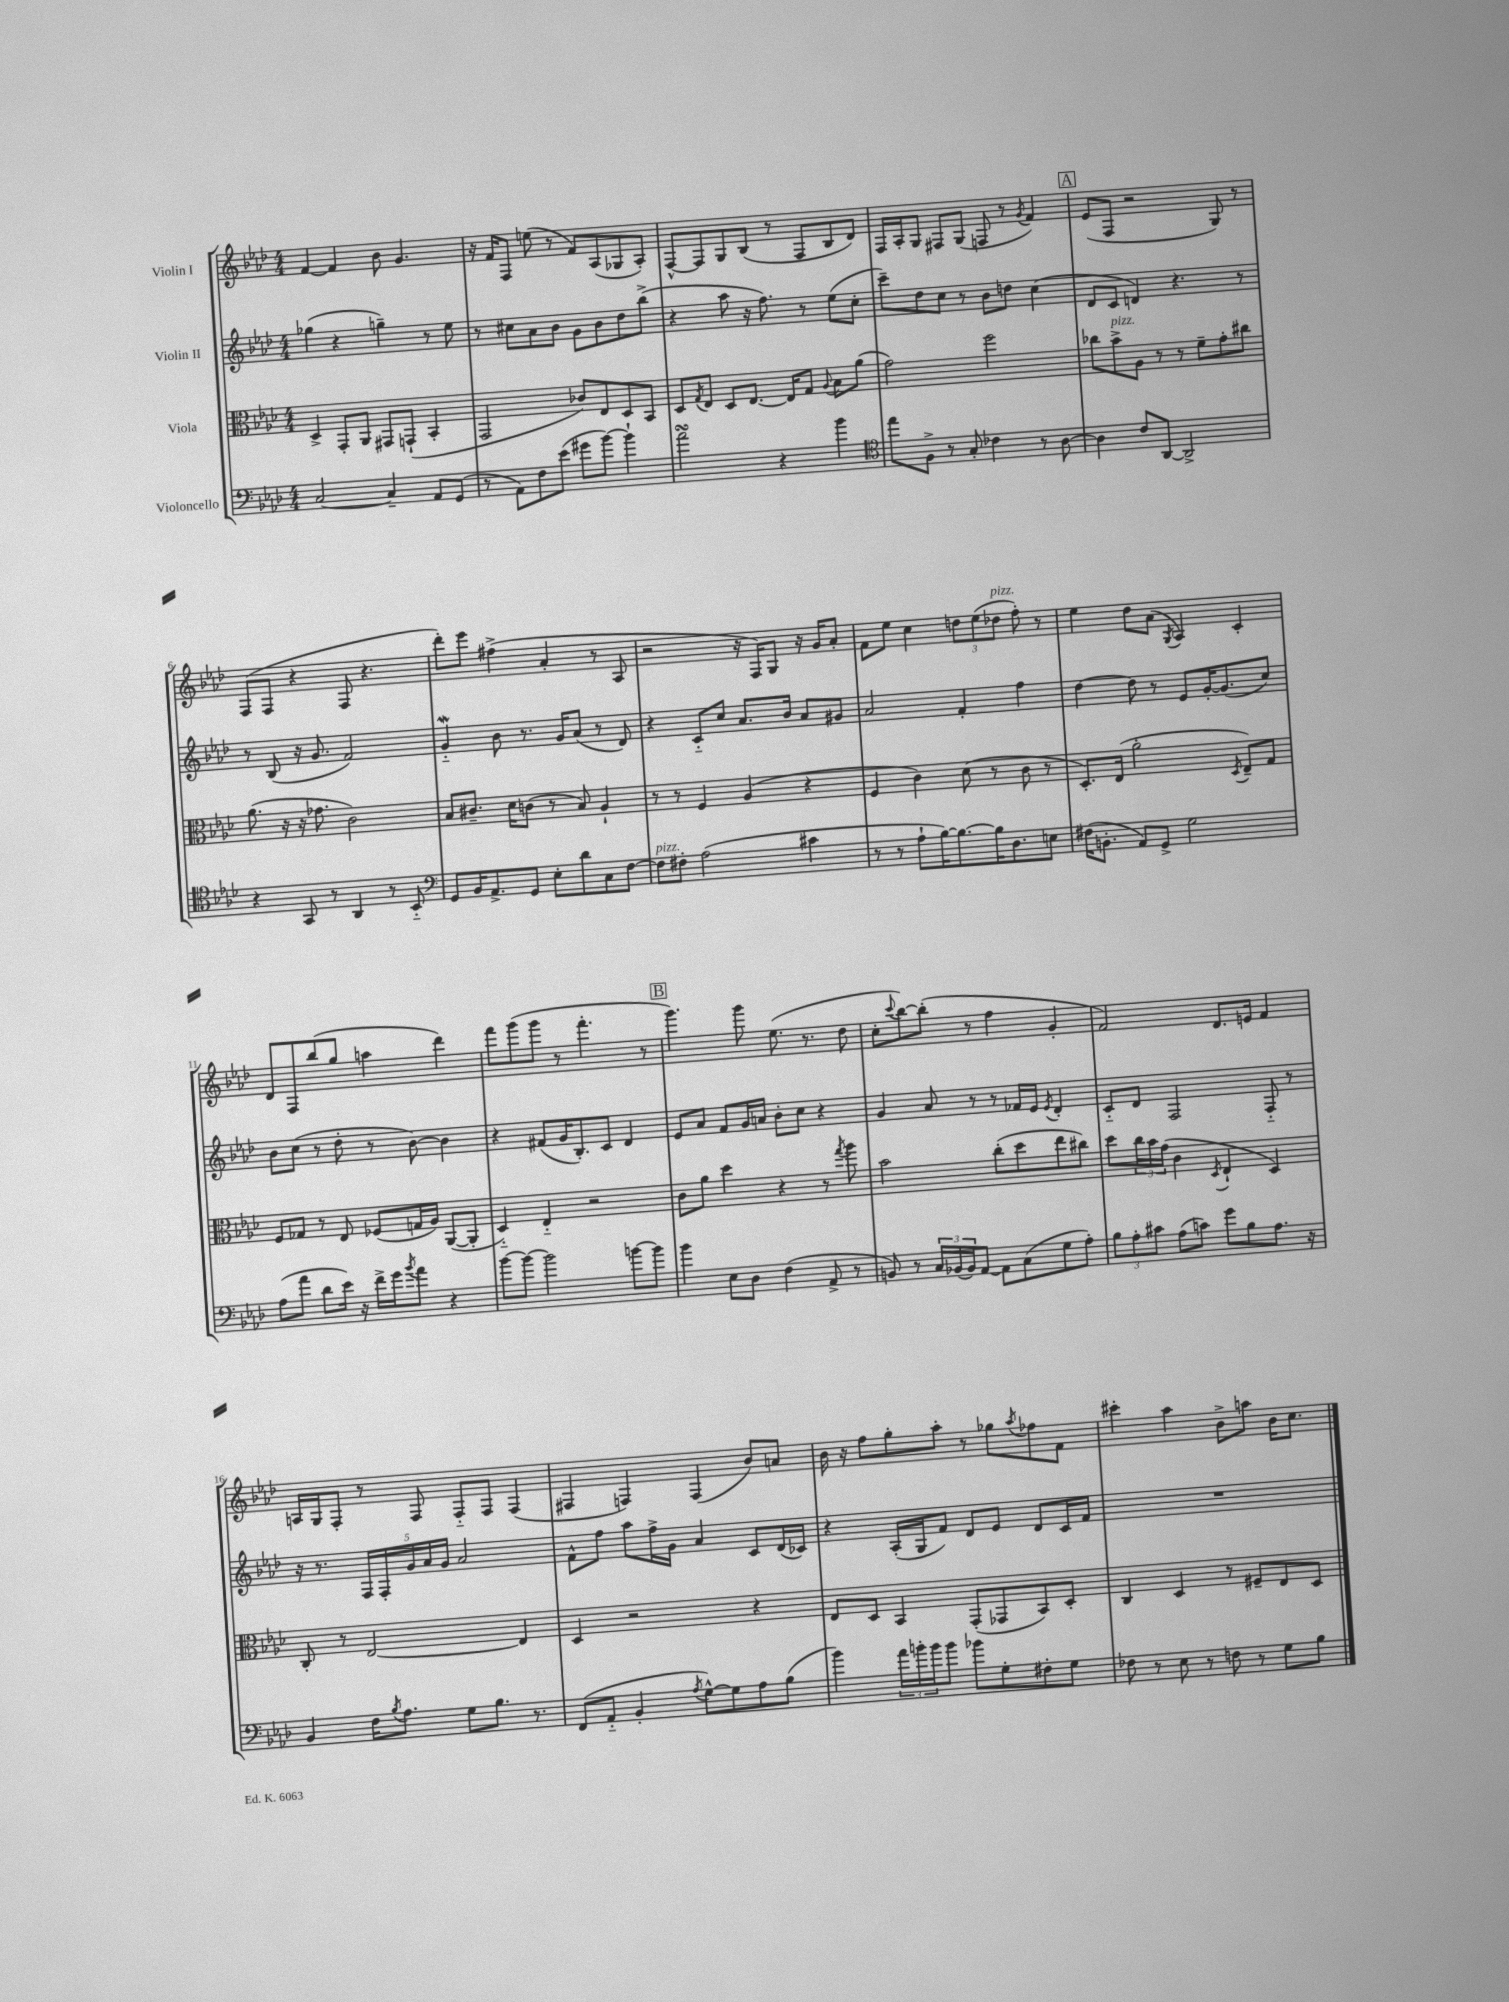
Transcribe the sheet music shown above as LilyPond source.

<<
\new StaffGroup <<
\new Staff = "s0" \with { instrumentName = "Violin I" } {
    \clef treble \key aes \major \numericTimeSignature \time 4/4
    f'4~ f'4 bes'8 g'4. |
    r16 f'16 f8 e''8( r8 f'8) aes8( ges8 aes8-.) |
    f8~-^ f8 g8 bes8( r8 f8 bes8 des'8) |
    f16 aes16-. g8 fis8 g8( f8 r8 \acciaccatura { g'8 } f'4) |
    \mark \markup { \box "A" } ees'8( f8 r2 g8) r8 |
    f8( f8 r4 f8 r4. |
    des'''8-.) ees'''8 fis''4->( aes'4-. r8 aes8 |
    r2 r16 f16) g8 r16 g'16 aes'8-. |
    f'8 ees''8 c''4 \tuplet 3/2 { d''8 ees''8( des''8^\markup { \italic "pizz." } } f''8-.) r8 |
    ees''4 des''8 aes'8( \acciaccatura { g8 } aes4) c'4-. |
    des'8 f8 bes''8( g''8 a''4 des'''4) |
    f'''8 g'''8( g'''8 r8 f'''4.-. r8 |
    \mark \markup { \box "B" } g'''4.) g'''8 ees''8.( r8. des''8 |
    c''8-. \appoggiatura { c'''8 } bes''8~) bes''8-.( r8 f''4 g'4-. |
    f'2) des'8. e'16 f'4 |
    a16 g16 f8-. r8 f8 f8-_ f8 f4( |
    fis4 f4) f4( bes'8) a'8 |
    bes'16 r16 f''8 g''8-. aes''8-. r8 ges''8 \acciaccatura { aes''8 } fes''8 f'8 |
    cis'''4-. aes''4 bes'8-> a''8 bes'16 c''8. \bar "|." |
}
\new Staff = "s1" \with { instrumentName = "Violin II" } {
    \clef treble \key aes \major \numericTimeSignature \time 4/4
    ges''4( r4 g''4--) r8 ees''8 |
    r8 cis''8 aes'8 bes'8 g'8 bes'8 des''8 bes''8->( |
    r4 aes''8 r16 f''8.) r8 ees''8( c''8-. |
    c'''8--) des''8 c''8 r8 bes'8 d''8 c''4( |
    \mark \markup { \box "A" } des'8 c'8 d'4) r4. r8 |
    r8 bes8( r16 g'8. f'2) |
    g'4-_\mordent bes'8 r8. g'16 aes'8( r8 des'8) |
    r4 c'8-_ c''8 aes'8. bes'16 aes'8 gis'8 |
    aes'2 f'4-. f''4 |
    des''4~ des''8 r8 ees'8 g'16~-. g'8.( c''8) |
    bes'8 c''8( r8 des''8-. r8 bes'8~) bes'4 |
    r4 fis'8( g'16 bes8.-.) c'8 des'4 |
    \mark \markup { \box "B" } ees'8 aes'8 f'8 g'16 a'16 bes'8-. c''8 r4 |
    g'4 aes'8 r8 r8 fes'16 ees'16 \acciaccatura { ees'8 } des'4-. |
    c'8-_ des'8 f2 f8-_ r8 |
    r16 r8. \tuplet 5/4 { f16 f16-. g'16 aes'16 g'16 } aes'2 |
    f'8-^ f''8 aes''8 f''16-> g'16 aes'4 c'8 des'16( ces'16) |
    r4 aes16-.( g16 f'8) des'8 ees'8 des'8 c'16 f'16 |
    R1 \bar "|." |
}
\new Staff = "s2" \with { instrumentName = "Viola" } {
    \clef alto \key aes \major \numericTimeSignature \time 4/4
    des4-> g,8-. aes,8 gis,8 g,8-!( bes,4-. |
    g,2 ces'8) ees8 des8 bes,8 |
    des8 \acciaccatura { g8 } ees8 des8 ees8.~ ees16 g8 \appoggiatura { aes8 } bes8 aes'8( |
    g'2) f''2 |
    \mark \markup { \box "A" } ces''8 bes'8->^\markup { \italic "pizz." } aes8 r8 r8 f'8-- g'8-. cis''8 |
    aes'8.( r16 r16 ges'8. c'2) |
    bes8 cis'8.-- des'16 c'8( r8 bes8) aes4-! |
    r8 r8 f4 aes4( r4 |
    f4 c'4) des'8( r8 c'8 r8 |
    des8.-.) ees16( aes'2-. \acciaccatura { des8 } ees8--) g8 |
    f8 ges8 r8 ees8 fes8( g16 aes16) aes,8~( aes,8-. |
    des4-_) ees4-_ r2 |
    \mark \markup { \box "B" } c'8 aes'8 des''4 r4 r8 \acciaccatura { g''8 } aes''8 |
    bes'2 c''8-.( des''8 ees''8 cis''8) |
    des''8 \tuplet 3/2 { c''16 bes'16 g'16( } c'4 \acciaccatura { des8 } ees4-! des4) |
    c8-. r8 ees2~ ees4 |
    des4 r2 r4 |
    ees8 des8 bes,4 g,8-.( ges,8 bes,8) des8-. |
    c4 des4 r8 fis8-- ees8 des8 \bar "|." |
}
\new Staff = "s3" \with { instrumentName = "Violoncello" } {
    \clef bass \key aes \major \numericTimeSignature \time 4/4
    c2~ c4-- aes,8 g,8( |
    r8 aes,8) f8 ees'8( gis'8 bes'8~) bes'4-! |
    aes'2\turn r4 bes'4 |
    \clef tenor ees''8 f8-> r8 g8-. ces'4 r8 aes8~ |
    \mark \markup { \box "A" } aes4 c'8 aes,8~ aes,2-> |
    r4 g,8 r8 aes,4 r8 bes,8-_ |
    \clef bass g,8 bes,16 aes,8.-> g,8 ees8-. des'8 c8 f8~ |
    f8^\markup { \italic "pizz." } fis8-. aes2( cis'4 |
    r8 r8 aes8-! bes16~) bes8.~ bes16 des8. e8 |
    fis16( b,8.-. aes,8) g,8-> g2 |
    aes8( aes'8 des'8 ees'16) r16 f'16-> g'16 \acciaccatura { bes'8 } aes'8 r4 |
    bes'8~ bes'8~ bes'2 b'8~ b'8 |
    \mark \markup { \box "B" } bes'4 ees8 des8 f4( aes,8-> r8 |
    b,8) r8 \tuplet 3/2 { c16 bes,16( bes,16) } aes,8~ aes,8 c8( g8 aes8-.) |
    \tuplet 3/2 { bes8 aes8-. cis'8 } aes8( c'8) g'8 bes8 aes8. r16 |
    bes,4 f16 \acciaccatura { bes8 } aes8. g8 bes8. r8. |
    f,8( aes,8-_ bes,4-. \acciaccatura { aes8 } g8~-^) g8 aes8 bes8( |
    bes'4) \tuplet 3/2 { aes'16 b'16-. b'16 } b'8 bes'8 g8-. fis8-. g8 |
    fes8 r8 ees8 r8 f8 r8 g8 bes8 \bar "|." |
}
>>
>>
